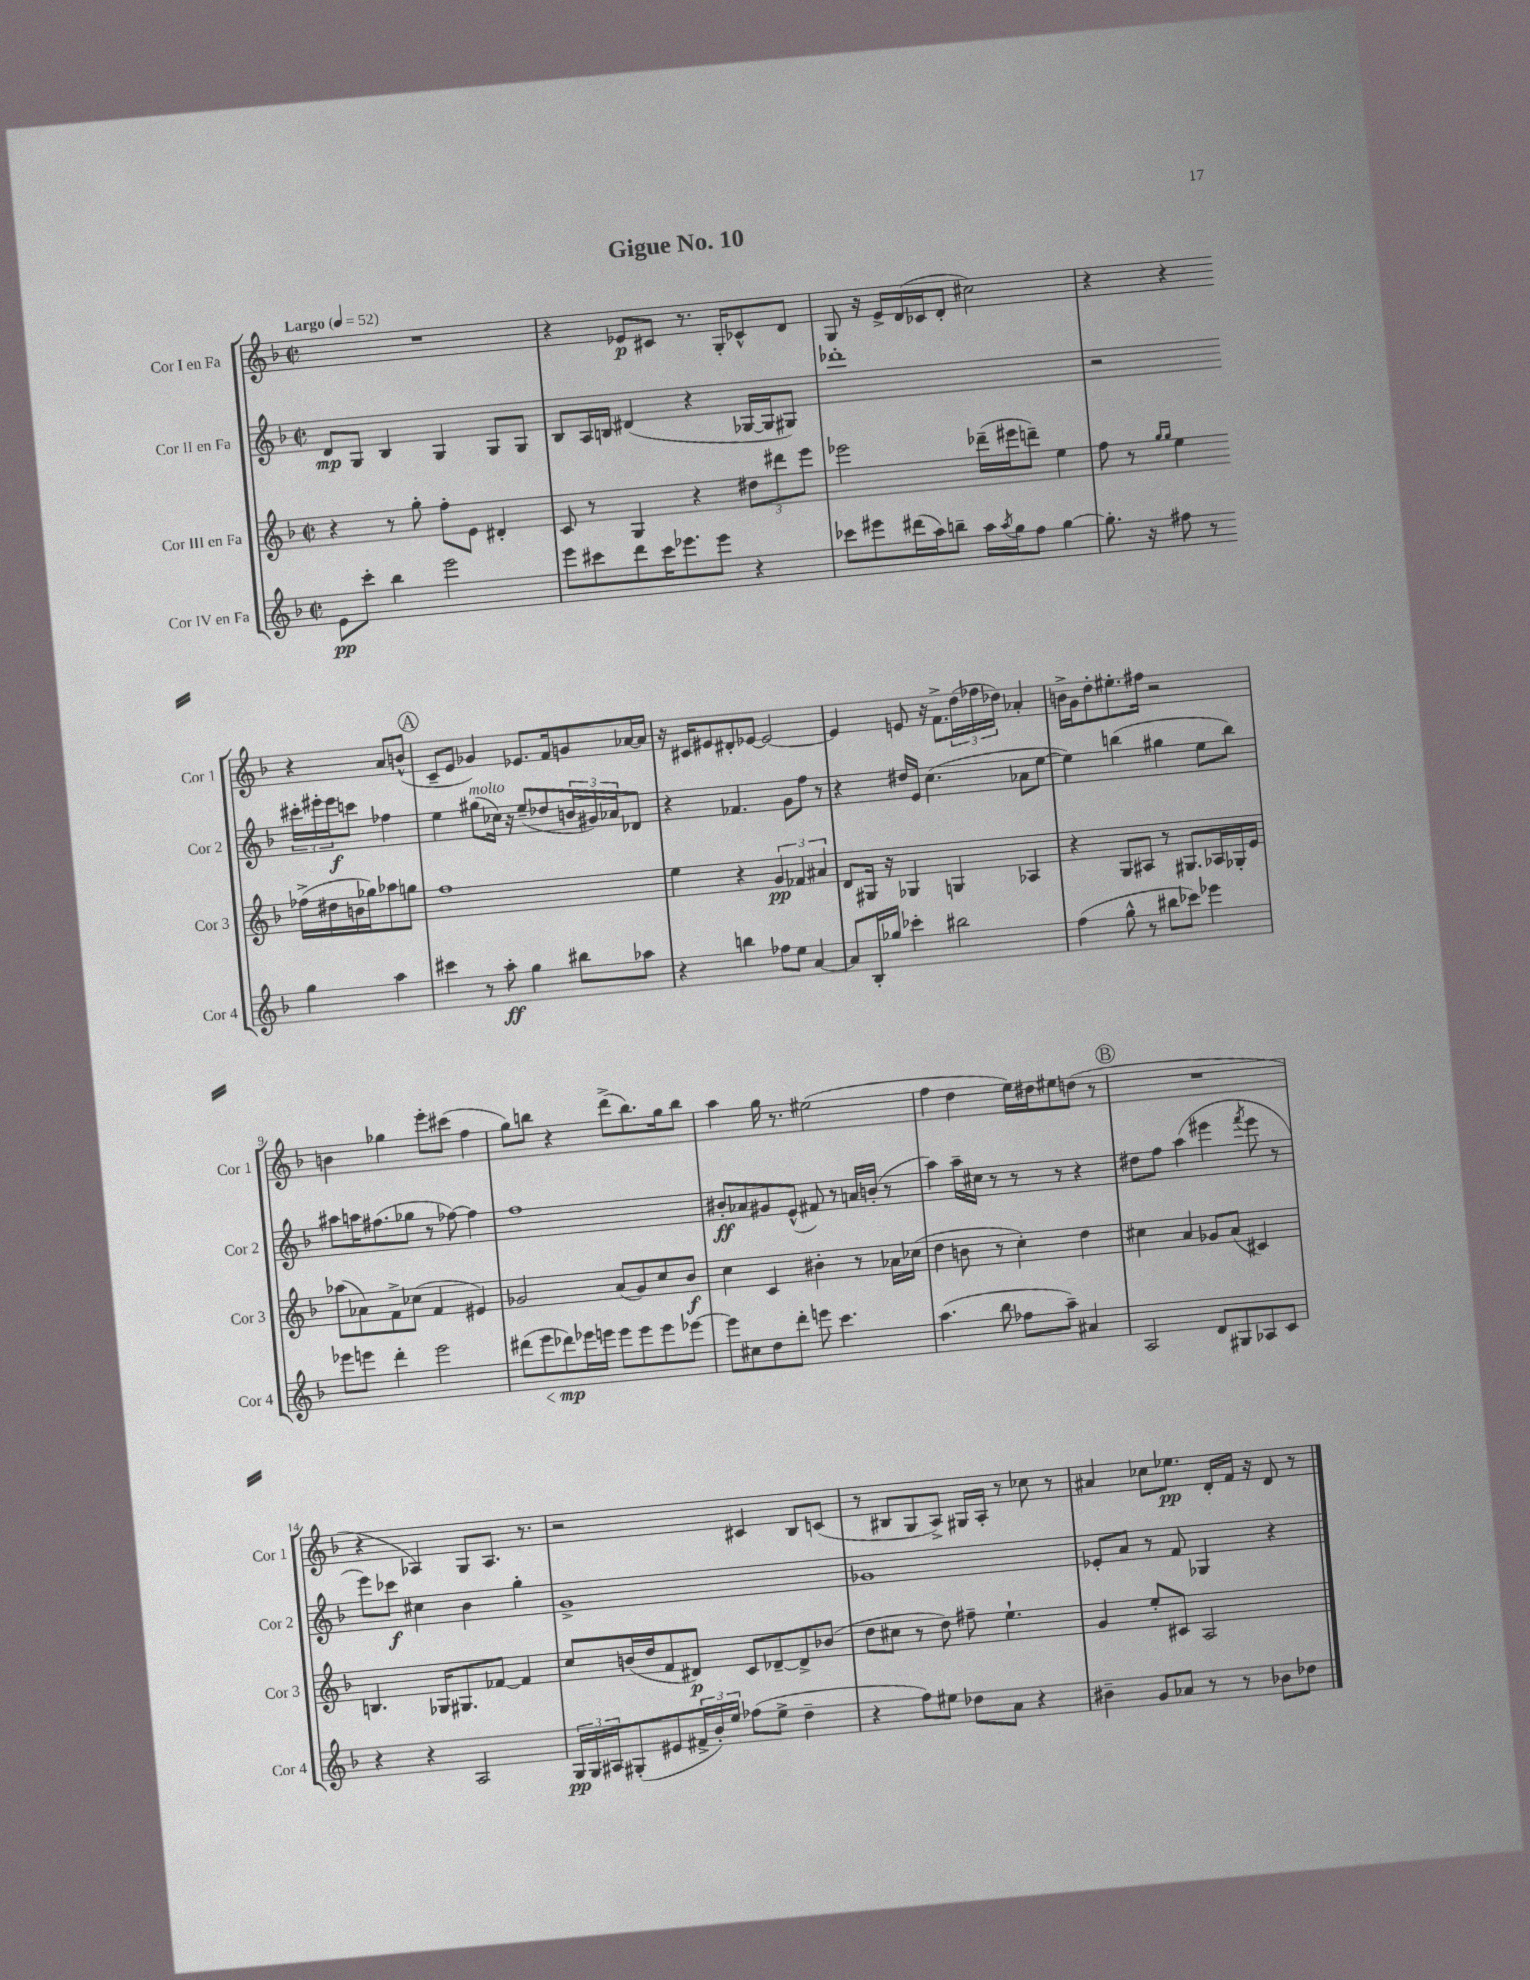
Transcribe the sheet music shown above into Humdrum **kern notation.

**kern	**dynam	**kern	**dynam	**kern	**dynam	**kern	**dynam
*part4	*part4	*part3	*part3	*part2	*part2	*part1	*part1
*staff4	*staff4	*staff3	*staff3	*staff2	*staff2	*staff1	*staff1
*I"Cor IV en Fa	*	*I"Cor III en Fa	*	*I"Cor II en Fa	*	*I"Cor I en Fa	*
*I'Cor 4	*	*I'Cor 3	*	*I'Cor 2	*	*I'Cor 1	*
*clefG2	*	*clefG2	*	*clefG2	*	*clefG2	*
*k[b-]	*	*k[b-]	*	*k[b-]	*	*k[b-]	*
*M2/2	*	*M2/2	*	*M2/2	*	*M2/2	*
*met(c|)	*	*met(c|)	*	*met(c|)	*	*met(c|)	*
*MM52	*	*MM52	*	*MM52	*	*MM52	*
=1	=1	=1	=1	=1	=1	=1	=1
!	!	!	!	!	!	!LO:TX:a:B:t=Largo	!
8e\L	pp	4r	.	8d/L	mp	1r	.
8ccc'\J	.	.	.	8G/J	.	.	.
4bb-\	.	8r	.	4B-/	.	.	.
.	.	8gg'\	.	.	.	.	.
2eee\	.	8ff'\L	.	4G/	.	.	.
.	.	8e\J	.	.	.	.	.
.	.	4d#X'/	.	8G/L	.	.	.
.	.	.	.	8G/J	.	.	.
=2	=2	=2	=2	=2	=2	=2	=2
8eee\L	.	8c/	.	8B-/L	.	4r	.
8ccc#X\	.	8r	.	16A/L	.	.	.
.	.	.	.	16Bn/JJ	.	.	.
8ddd\	.	4G/	.	(4d#X/	.	8e-X/L	p
16ccc#\K	.	.	.	.	.	8c#X/J	.
8.eee-X\	.	.	.	.	.	.	.
.	.	4r	.	4r	.	8.r	.
8eee-\J	.	.	.	.	.	.	.
.	.	.	.	.	.	16G'/KL	.
4r	.	12dd#X\L	.	[16G-X/LL	.	8c-X^^/	.
.	.	.	.	16G-/J]	.	.	.
.	.	12ddd#X\	.	.	.	.	.
.	.	.	.	8G#X/J)	.	8d/J	.
.	.	12eee\J	.	.	.	.	.
=3	=3	=3	=3	=3	=3	=3	=3
8ccc-X\L	.	2eee-X\	.	1ddd-X'	.	8G/	.
8eee#X\	.	.	.	.	.	16r	.
.	.	.	.	.	.	16e^/LL	.
(16ddd#X\L	.	.	.	.	.	(16d/	.
16aa\J)	.	.	.	.	.	16c-X/J	.
8bbn~\J	.	.	.	.	.	8d'/J	.
16aa\LL	.	(16ddd-X~\LL	.	.	.	2cc#X\)	.
8qaa/	.	.	.	.	.	.	.
16gg\J	.	16eee#X\J	.	.	.	.	.
8ff\J	.	8dddn~\J)	.	.	.	.	.
[4gg\	.	4ee\	.	.	.	.	.
=4	=4	=4	=4	=4	=4	=4	=4
8.gg'\]	.	8ff\	.	2r	.	4r	.
.	.	8r	.	.	.	.	.
16r	.	.	.	.	.	.	.
.	.	16qqgg/LL	.	.	.	.	.
.	.	16qqgg/JJ	.	.	.	.	.
8ff#X\	.	4ee\	.	.	.	4r	.
8r	.	.	.	.	.	.	.
4gg\	.	(16ff-X^\LL	.	24ccc#X'\LL	.	4r	.
.	.	.	.	24eee#X'\	.	.	.
.	.	16dd#X\	.	.	.	.	.
.	.	.	.	24eee#\J	f	.	.
.	.	16bn\	.	8cccn\J	.	.	.
.	.	16gg-X\J)	.	.	.	.	.
4aa\	.	8aa-X\	.	4ff-X\	.	8a/L	.
.	.	8ggn\J	.	.	.	(8bn^^/J	.
!!LO:LB:g=z
!!LO:REH:place=s1:t=A
=5	=5	=5	=5	=5	=5	=5	=5
4ccc#X\	.	1ff	.	4ee\	.	8c~/L	.
.	.	.	.	.	.	8e/J	.
!	!	!	!	!LO:TX:a:i:t=molto	!	!	!
8r	.	.	.	(8gg#X\L	.	4g-X/)	.
8aa'\	ff	.	.	16cc-X\Jk)	.	.	.
.	.	.	.	16r	.	.	.
4gg\	.	.	.	(8ee~/L	.	8.e-X/L	.
.	.	.	.	8dd-X/	.	.	.
.	.	.	.	.	.	16f/k	.
8bb#X\L	.	.	.	24bn/L	.	8gn/	.
.	.	.	.	24g#X/)	.	.	.
.	.	.	.	24a-X/J	.	.	.
8aa-X\J	.	.	.	8d-X/J	.	[16a-X/L	.
.	.	.	.	.	.	16a-/JJ]	.
=6	=6	=6	=6	=6	=6	=6	=6
4r	.	4ee\	.	4r	.	16r	.
.	.	.	.	.	.	16c#X/KL	.
.	.	.	.	.	.	8e#X/	.
4bbn\	.	4r	.	4.f-X/	.	8d#X'/	.
.	.	.	.	.	.	[8e-X/J	.
8ff-X\L	.	6g/	pp	.	.	2e-/_	.
8ee\J	.	.	.	8g\L	.	.	.
.	.	6f-X/	.	.	.	.	.
[4a/	.	.	.	8ff\J	.	.	.
.	.	6a#X/	.	.	.	.	.
.	.	.	.	8r	.	.	.
=7	=7	=7	=7	=7	=7	=7	=7
8a/L]	.	8d/L	.	4r	.	4e-/]	.
16B-'/L	.	16G#X/Jk	.	.	.	.	.
16gg-X/JJ	.	16r	.	.	.	.	.
4ccc-X'\	.	4G-X/	.	16dd#X/LL	.	8en/	.
.	.	.	.	16e/JJ	.	.	.
.	.	.	.	(4.cc\	.	16r	.
.	.	.	.	.	.	8.f^\L	.
2bb#X\	.	4Gn/	.	.	.	.	.
.	.	.	.	.	.	(24dd\L	.
.	.	.	.	.	.	24ff-X\	.
.	.	.	.	.	.	24dd-X\JJ)	.
.	.	4A-X/	.	8a-X\L	.	4a-X'/	.
.	.	.	.	[8ee\J	.	.	.
=8	=8	=8	=8	=8	=8	=8	=8
(4ff\	.	4r	.	4ee\])	.	16bn^\LL	.
.	.	.	.	.	.	16g\J	.
.	.	.	.	.	.	8dd'\	.
8gg^^\	.	8G/L	.	(4bbn\	.	8.ee#X'\	.
8r	.	8A#X/J	.	.	.	.	.
.	.	.	.	.	.	16ff#X\Jk	.
8bb#X\L	.	8r	.	4gg#X\	.	2r	.
8ccc-X\J)	.	8.G#X/L	.	.	.	.	.
4eee-X\	.	.	.	8ee\L	.	.	.
.	.	16A-X/L	.	.	.	.	.
.	.	16G-X'/	.	8bb\J)	.	.	.
.	.	16e/JJ	.	.	.	.	.
!!LO:LB:g=z
=9	=9	=9	=9	=9	=9	=9	=9
8eee-X\L	.	(8aa-X\L	.	8aa#X\L	.	4bn\	.
8eeen\J	.	8a-X\)	.	16aan\K	.	.	.
.	.	.	.	(8.ff#X\	.	.	.
4ddd'\	.	8f^\	.	.	.	4gg-X\	.
.	.	(8cc-X\J	.	8gg-X\J	.	.	.
2eee\	.	4f/	.	8r	.	8eee'\L	.
.	.	.	.	[8ff-X\)	.	(8ccc#X\J	.
.	.	4e#X/)	.	4ff-\]	.	4ff\	.
=10	=10	=10	=10	=10	=10	=10	=10
(8ddd#X\L	.	2g-X/	.	1ff	.	8gg\L)	.
!	!LO:HP:b	!	!	!	!	!	!
8eee\	<	.	.	.	.	8bbn\J	.
8ddd-X\)	mp	.	.	.	.	4r	.
16eee-X\L	[	.	.	.	.	.	.
16eeen\JJ	.	.	.	.	.	.	.
8eee\L	.	(8a/L	.	.	.	(8ddd^\L	.
8eee\	.	8g-/)	.	.	.	8.bb\)	.
8eee\	.	8cc/	.	.	.	.	.
.	.	.	.	.	.	16gg\k	.
[8eee-X\J	.	8b-/J	f	.	.	8bb\J	.
=11	=11	=11	=11	=11	=11	=11	=11
8eee-\L]	.	4cc\	.	8b#X'/L	ff	4aa\	.
8cc#X\	.	.	.	8a-X/	.	.	.
8dd\	.	4c/	.	8g#X/	.	16gg\	.
.	.	.	.	.	.	8.r	.
8ddd'\J	.	.	.	(8e^^/J	.	.	.
8eeen\	.	4b#X'\	.	8f#X/)	.	(2ee#X\	.
4.ccc\	.	.	.	8r	.	.	.
.	.	8r	.	16an/LL	.	.	.
.	.	.	.	(16bn'/JJ	.	.	.
.	.	16a-X\LL	.	8r	.	.	.
.	.	(16cc-X\JJ	.	.	.	.	.
=12	=12	=12	=12	=12	=12	=12	=12
(4.aa\	.	4dd\	.	4aa\)	.	4ff\	.
.	.	8bn\	.	16aa~\LL	.	4dd\	.
.	.	.	.	16cc#X\JJ	.	.	.
8bb-\	.	8r	.	8r	.	.	.
8ff-X\L	.	4cc'\)	.	8r	.	16ee\LL)	.
.	.	.	.	.	.	16dd#X\J	.
8aa~\J)	.	.	.	8r	.	8ee#X\	.
4a#X/	.	4dd\	.	4r	.	(8ddn\J	.
.	.	.	.	.	.	8r	.
!!LO:REH:place=s1:t=B
=13	=13	=13	=13	=13	=13	=13	=13
2A/	.	4cc#X\	.	8dd#X\L	.	1r	.
.	.	.	.	8ff\J	.	.	.
.	.	4a/	.	(4aa\	.	.	.
8d/L	.	8g-X/L	.	4eee#X\	.	.	.
8G#X/	.	(8a/J	.	.	.	.	.
.	.	.	.	8qfff/	.	.	.
8A-X/	.	4c#X/)	.	8eee#\	.	.	.
8c/J	.	.	.	8r	.	.	.
!!LO:LB:g=z
=14	=14	=14	=14	=14	=14	=14	=14
4r	.	4.Bn/	.	8eee\L)	.	4r	.
.	.	.	.	8ccc-X\J	f	.	.
4r	.	.	.	4cc#X\	.	4A-X/)	.
.	.	16G-X/KL	.	.	.	.	.
.	.	8.G#X/	.	.	.	.	.
2A/	.	.	.	4b-\	.	8G/L	.
.	.	[8f-X/J	.	.	.	8.A-/J	.
.	.	4f-/]	.	4gg'\	.	.	.
.	.	.	.	.	.	8.r	.
=15	=15	=15	=15	=15	=15	=15	=15
24G/LL	pp	8cc/L	.	1g^	.	2r	.
24G/	.	.	.	.	.	.	.
24A#X/J	.	.	.	.	.	.	.
(8G#X'/	.	(16bn/L	.	.	.	.	.
.	.	16dd/J	.	.	.	.	.
8e#X/	.	8f/	.	.	.	.	.
24f#X^/L	.	8d#X/J)	p	.	.	.	.
24b-'/)	.	.	.	.	.	.	.
24ee/JJ	.	.	.	.	.	.	.
(8ff-X\L	.	8c/L	.	.	.	4c#X/	.
8ee^\J	.	[8d-X~/	.	.	.	.	.
4dd~\	.	8d-^/]	.	.	.	8B-/L	.
.	.	(8b-X/J	.	.	.	(8cn/J	.
=16	=16	=16	=16	=16	=16	=16	=16
4r	.	8dd\L	.	1g-X	.	8r	.
.	.	8cc#X\J	.	.	.	8B#X/L	.
8ff\L)	.	8r	.	.	.	8G/	.
8ee#X\J	.	8dd\)	.	.	.	8A^/J)	.
8dd-X\L	.	8ff#X~\	.	.	.	16G#X/LL	.
.	.	.	.	.	.	16A'/JJ	.
8a\J	.	4.ee`\	.	.	.	8r	.
4r	.	.	.	.	.	8cc-X\	.
.	.	.	.	.	.	8r	.
=17	=17	=17	=17	=17	=17	=17	=17
4b#X~\	.	4g/	.	8e-X'/L	.	4a#X/	.
.	.	.	.	8a/J	.	.	.
8g/L	.	8ee'/L	.	8r	.	8cc-X\L	.
8a-X/J	.	8c#X/J	.	8f/	.	8.ee-X\J	pp
8r	.	2A/	.	4G-X/	.	.	.
.	.	.	.	.	.	16d'/LL	.
8r	.	.	.	.	.	16f/JJ	.
.	.	.	.	.	.	16r	.
8b-X\L	.	.	.	4r	.	8d/	.
8dd-X\J	.	.	.	.	.	8r	.
==	==	==	==	==	==	==	==
*-	*-	*-	*-	*-	*-	*-	*-
